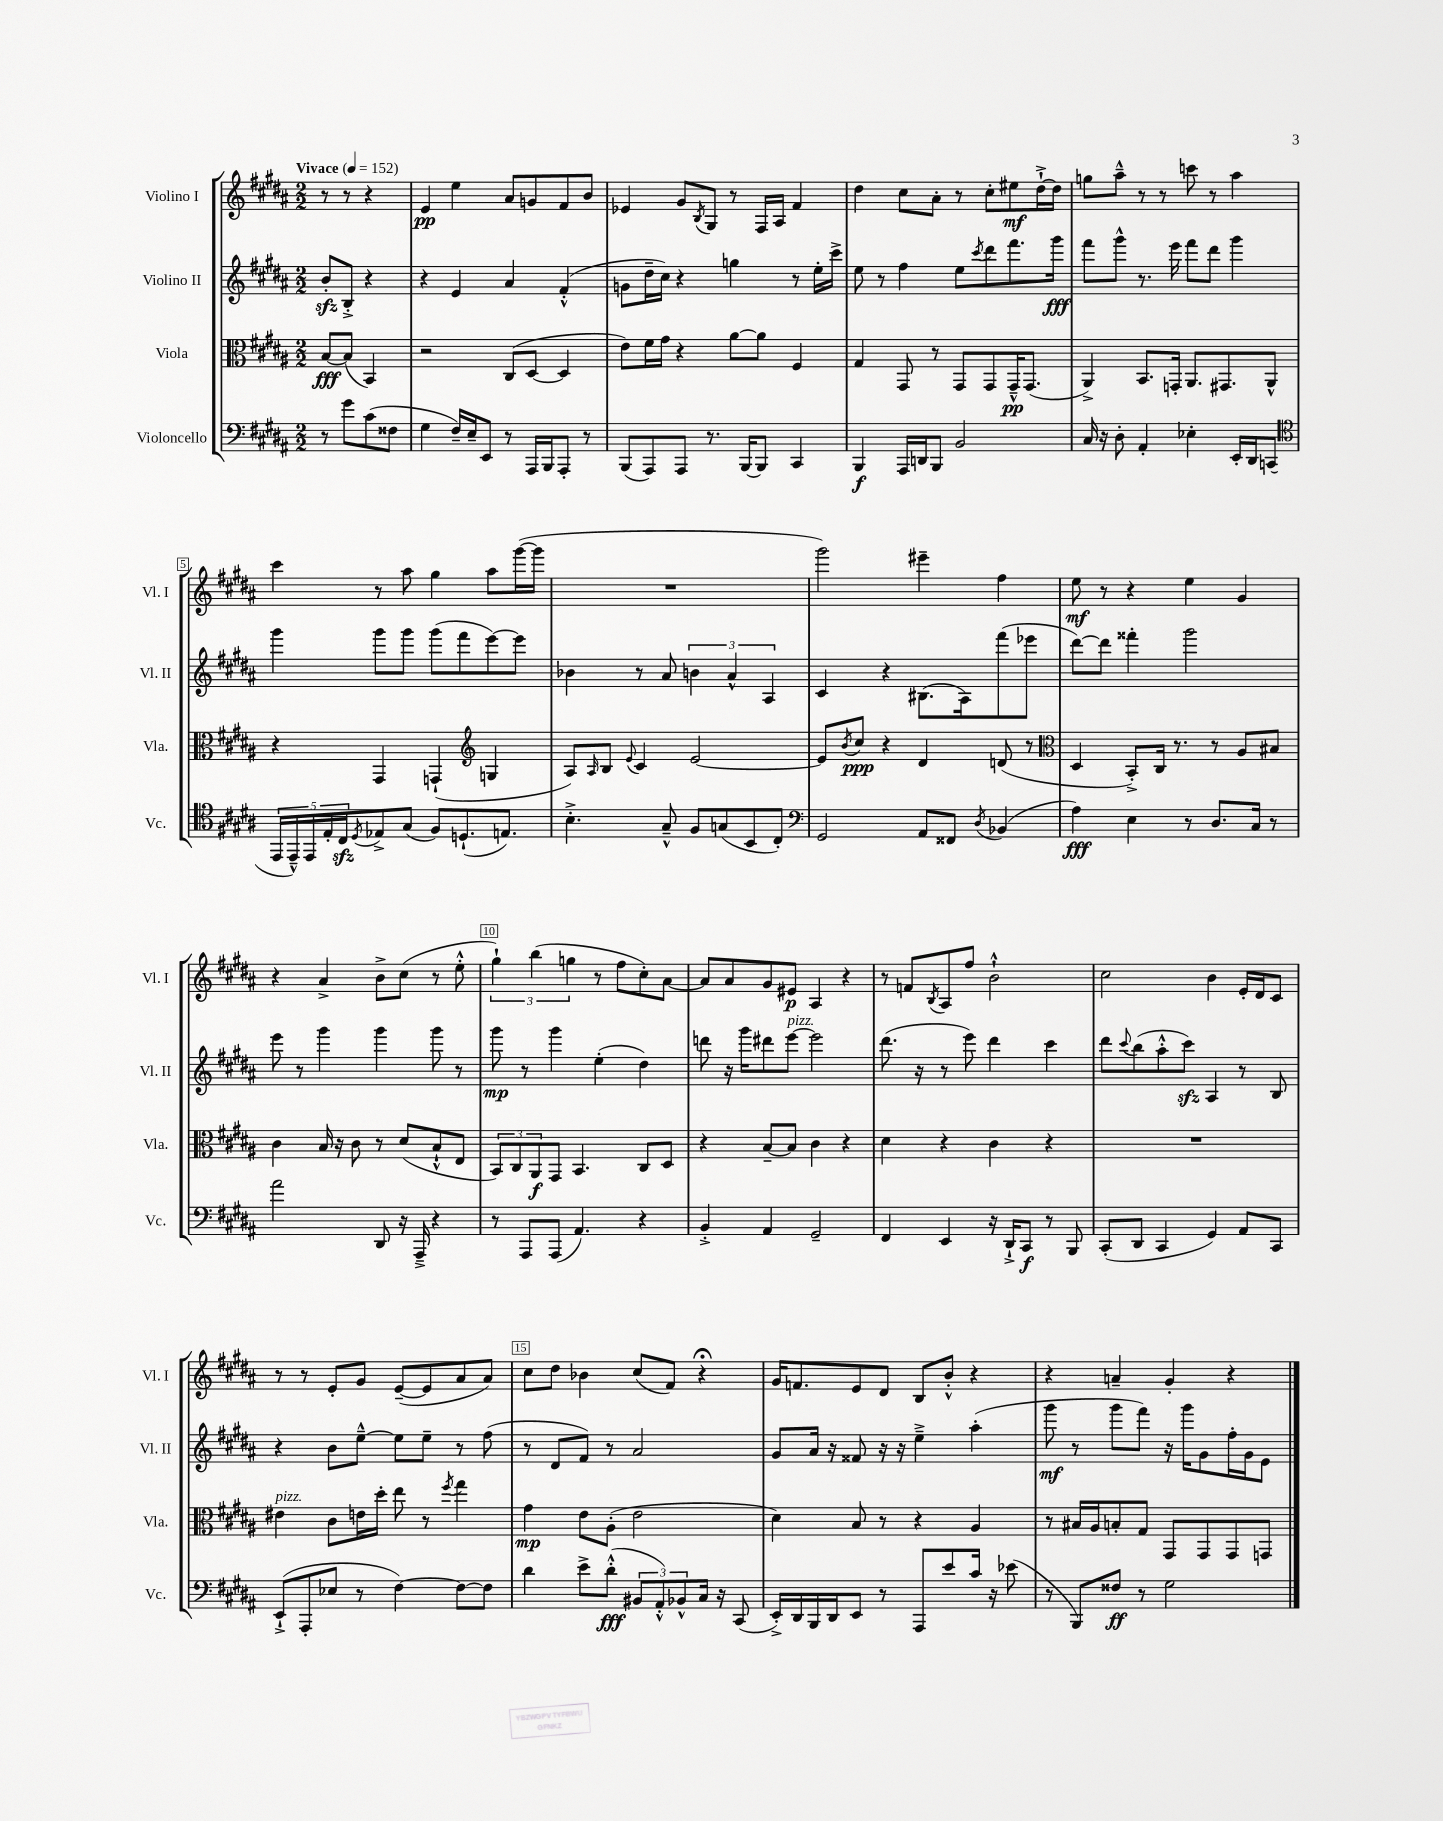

**kern	**kern	**kern	**kern
*staff4	*staff3	*staff2	*staff1
*clefF4	*clefC3	*clefG2	*clefG2
*k[f#c#g#d#a#]	*k[f#c#g#d#a#]	*k[f#c#g#d#a#]	*k[f#c#g#d#a#]
*M2/2	*M2/2	*M2/2	*M2/2
*MM152	*MM152	*MM152	*MM152
8r	[8B	8b'	8r
8g#	(8B]	8B'^	8r
(8c#	4BB)	4r	4r
8F##	.	.	.
=	=	=	=
4G#	2r	4r	4e
16F#~)	.	4e	4ee
16E~	.	.	.
8EE	.	.	.
8r	(8C#	4a#	8a#
16AAA#	[8D#	.	8g
16BBB	.	.	.
8AAA#'	4D#]	(4f#'^^	8f#
8r	.	.	8b
=	=	=	=
(8BBB	8e)	8g	4e-
8AAA#)	16f#	16dd#~	.
.	16g#	16cc#)	.
8AAA#	4r	4r	8g#
.	.	.	8qB
8.r	.	.	8G#
.	[8a#	4gg	8r
[16BBB	.	.	.
8BBB]	8a#]	.	16F#
.	.	.	16A#
4CC#	4F#	8r	4f#
.	.	16ee'	.
.	.	16ccc#^	.
=	=	=	=
4BBB	4G#	8ee	4dd#
.	.	8r	.
16AAA#	8GG#	4ff#	8cc#
16DD	.	.	.
8BBB	8r	.	8a#'
2BB	8GG#	8ee	8r
.	.	8qccc#	.
.	8GG#	8ddd#	8cc#'
.	16GG#~^^	8.fff#	8ee#
.	(8.GG#	.	.
.	.	.	[16dd#`^
.	.	16ggg#	16dd#]
=	=	=	=
16C#	4AA#^)	8fff#	8gg
16r	.	.	.
8D#'	.	8ggg#^^	8aa#~^^
4AA#'	8.BB	8.r	8r
.	.	.	8r
.	16GG'	16eee	.
4E-'	8.AA#	8fff#	8ccc
.	.	8ddd#	8r
.	8.GG#	.	.
16EE'	.	4ggg#	4aa#
16DD#	.	.	.
(8CC	8AA#^^	.	.
=	=	=	=
*clefC4	*	*	*
20EE	4r	4ggg#	4ccc#
20EE~^^)	.	.	.
20EE	.	.	.
20E'	.	.	.
20C#	.	.	.
8qD#	.	.	.
8E-^	4GG#	8ggg#	8r
(8G#	.	8ggg#	8aa#
8F#)	(4GG`	(8ggg#	4gg#
(8.D`	.	8fff#	.
*	*clefG2	*	*
.	4G	[8eee)	8aa#
8.E)	.	.	.
.	.	8eee]	([16ggg#
.	.	.	16ggg#]
=	=	=	=
4.B'^	8A#)	4b-	1r
.	16qqA#	.	.
.	8B	.	.
.	8qqe	.	.
.	4c#	8r	.
8G#~^^	.	8a#	.
8F#	[2e	6b	.
(8G	.	.	.
.	.	6a#^^	.
8BB	.	.	.
.	.	6A#	.
8C#')	.	.	.
=	=	=	=
*clefF4	*	*	*
2GG#	8e]	4c#	2ggg#)
.	8qb	.	.
.	8cc#	.	.
.	4r	4r	.
8AA#	4d#	(8.B#	4eee#~
8FF##	.	.	.
.	.	16A#)	.
8qD#	.	.	.
(4BB-	(8d	(8fff#	4ff#
.	8r	8eee-	.
=	=	=	=
*	*clefC3	*	*
4A#)	4D#	[8ddd#)	8ee
.	.	8ddd#]	8r
4E	8BB'^)	4fff##'	4r
.	16C#	.	.
.	8.r	.	.
8r	.	2ggg#	4ee
8.D#	8r	.	.
.	8A#	.	4g#
16C#	.	.	.
8r	8B#	.	.
=	=	=	=
2a#	4c#	8eee	4r
.	.	8r	.
.	16B	4ggg#	4a#^
.	16r	.	.
.	8c#	.	.
8DD#	8r	4ggg#	8b^
16r	(8d#	.	(8cc#
16AAA#~^	.	.	.
4r	8B`^^	8ggg#	8r
.	8E	8r	8ee'^^
=	=	=	=
8r	12BB)	8ggg#	6gg#`)
.	12C#	.	.
8AAA#	.	8r	.
.	12AA#	.	(6bb
(8AAA#	8GG#	4ggg#	.
.	.	.	6gg
4.AA#)	4.BB	.	.
.	.	(4ee'	8r
.	.	.	8ff#
4r	8C#	4dd#)	8cc#')
.	8D#	.	[8a#
=	=	=	=
4BB'^	4r	8ddd	8a#]
.	.	16r	8a#
.	.	16ggg#	.
4AA#	[8B~	8ddd#	8g#
.	8B]	[8eee	8e#
2GG#~	4c#	2eee]	4A#
.	4r	.	4r
=	=	=	=
4FF#	4d#	(8.ddd#	8r
.	.	.	8f
.	.	16r	.
.	.	.	8qB
4EE	4r	8r	8A#
.	.	8eee)	8ff#
16r	4c#	4ddd#	2b`^^
16DD#`^	.	.	.
8CC#	.	.	.
8r	4r	4ccc#	.
8BBB	.	.	.
=	=	=	=
(8CC#'	1r	8ddd#	2cc#
.	.	8qqccc#	.
8DD#	.	(8bb	.
4CC#	.	8aa#'^^	.
.	.	8ccc#)	.
4GG#)	.	4A#	4b
8AA#	.	8r	16e'
.	.	.	16d#
8CC#	.	8B	8c#
=	=	=	=
(8EE`^	4e#	4r	8r
8AAA#'	.	.	8r
8E-	8c#	8b	8e'
8r	16e	[8ee~^^	8g#
.	16dd#'	.	.
[4F#)	8ee	8ee]	([8e~
.	8r	8ee~	8e]
.	8qff#	.	.
8F#_	4gg#	8r	8a#
8F#]	.	(8ff#	8a#)
=	=	=	=
4d#	4g#	8r	8cc#
.	.	8d#	8dd#
8e^	8e	8f#)	4b-
(8d#'^^	(8A#'	8r	.
12BB#	2e	2a#	(8cc#
12AA#'^^)	.	.	.
.	.	.	8f#)
12BB-^^	.	.	.
16C#	.	.	4r;
16r	.	.	.
(8CC#	.	.	.
=	=	=	=
16EE'^)	4d#)	8g#	16g#
16DD#	.	.	8.f
16BBB	.	16a#	.
16DD#	.	16r	.
8EE	8B	8f##	8e
8r	8r	16r	8d#
.	.	16r	.
8AAA#	4r	4ee~^	8B
8e	.	.	8b'^^
16c#	4A#	(4aa#'	4r
16r	.	.	.
(8e-	.	.	.
=	=	=	=
8r	8r	8ggg#	4r
8BBB)	16B#	8r	.
.	16A#	.	.
8F##	8B'	8ggg#	4a~
8r	8G#	8fff#)	.
2G#	8GG#	16r	4g#'
.	.	16ggg#	.
.	8GG#	8g#	.
.	8GG#	16ff#'	4r
.	.	16g#	.
.	8GG	8e	.
==	==	==	==
*-	*-	*-	*-
